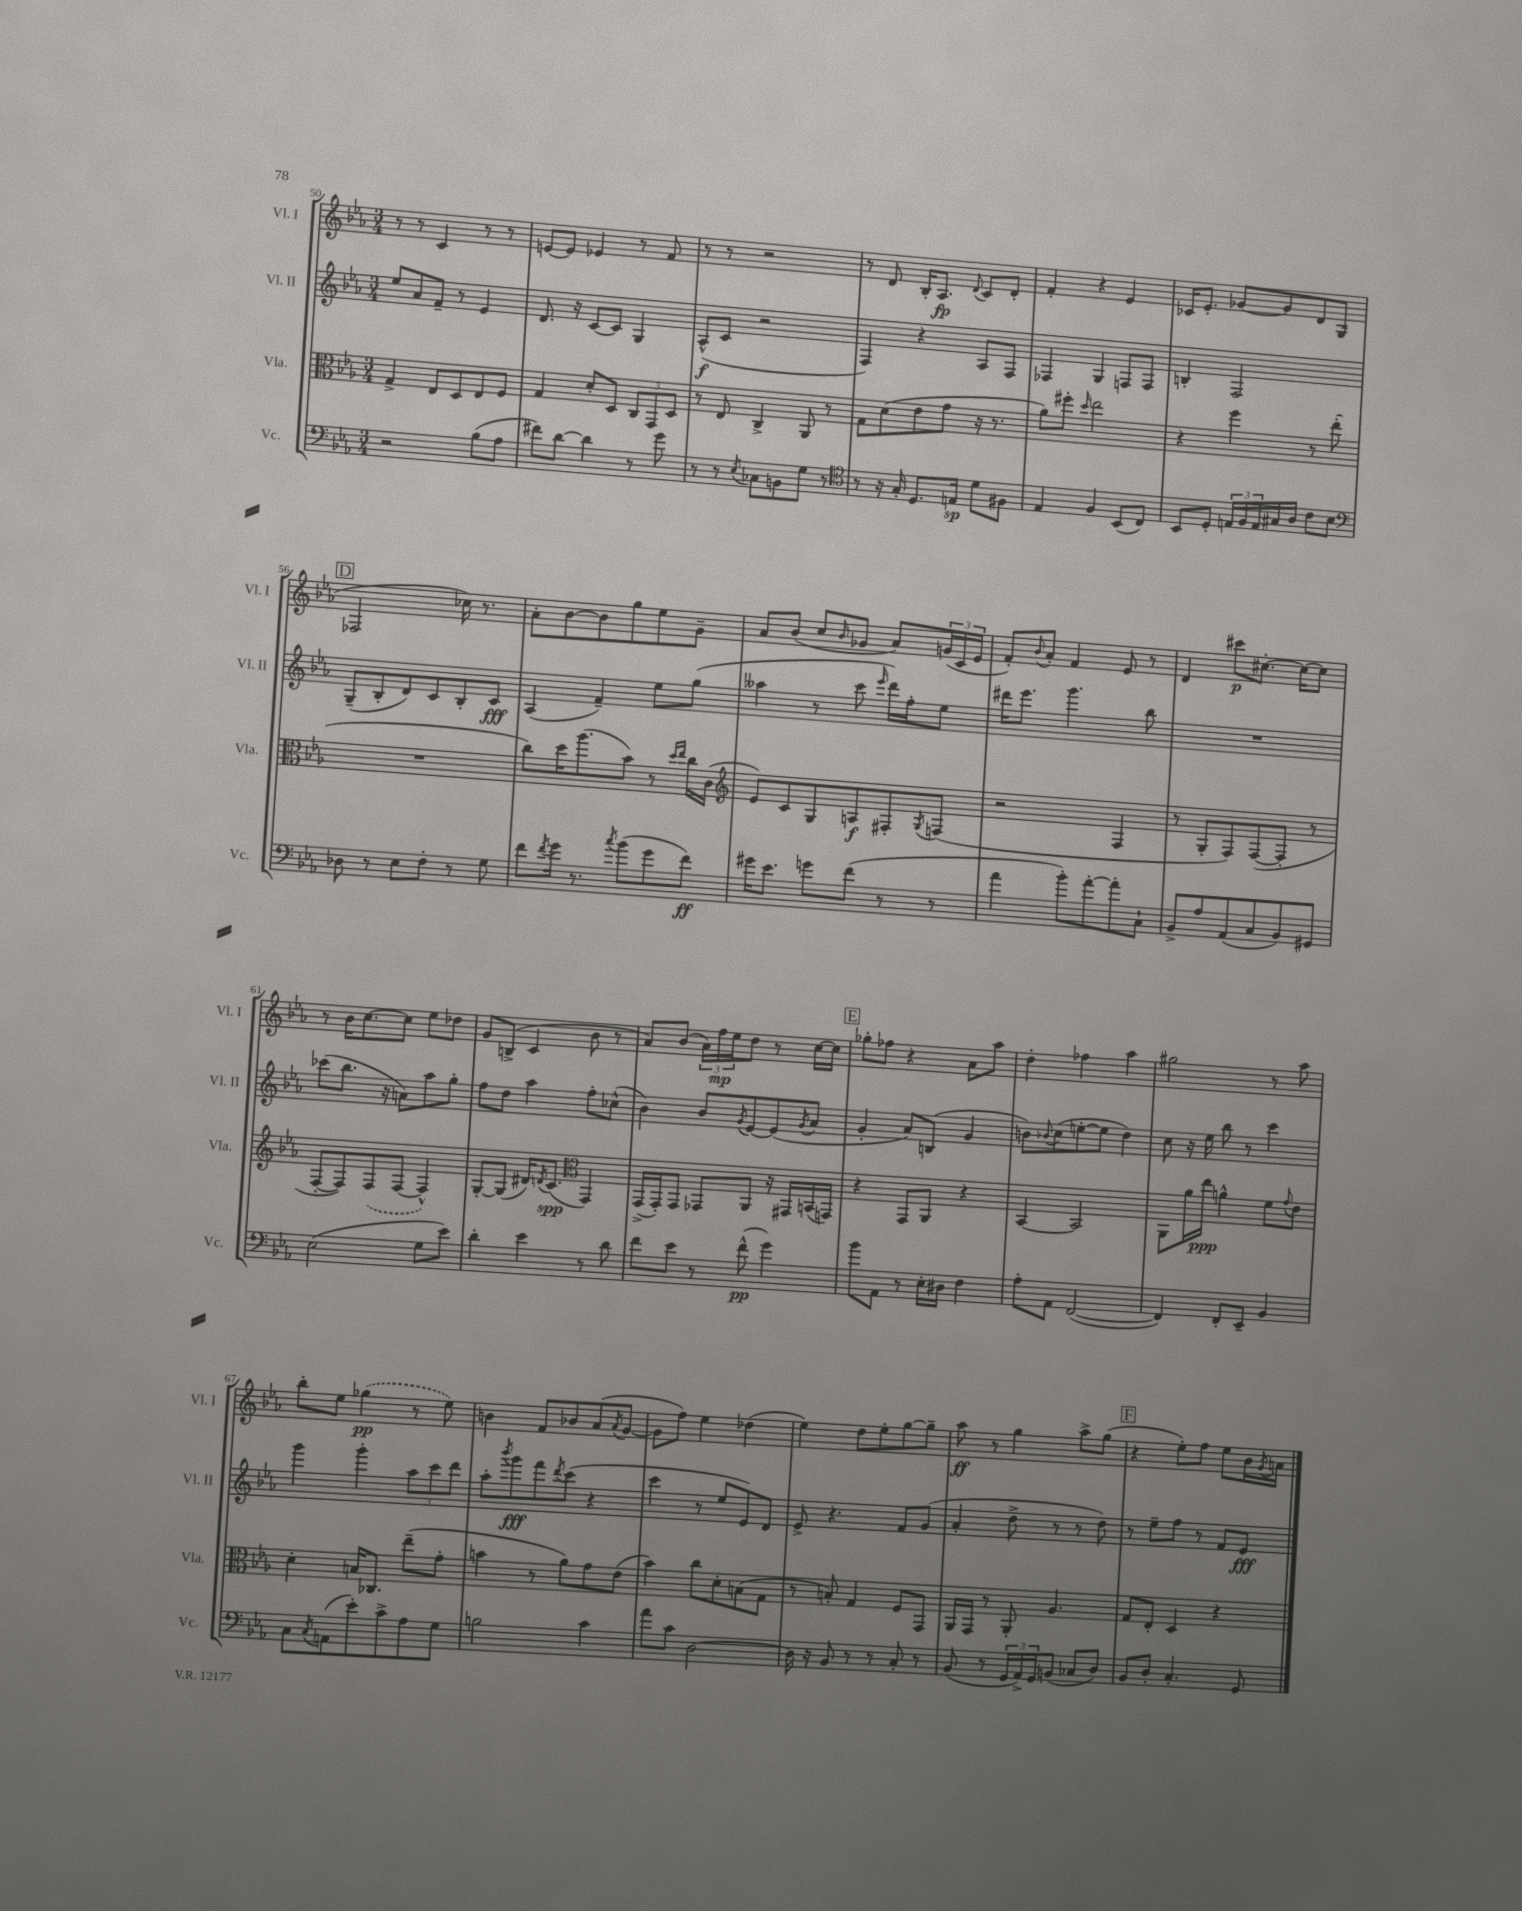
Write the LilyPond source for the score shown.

<<
\new StaffGroup <<
\new Staff = "s0" \with { instrumentName = "Vl. I" shortInstrumentName = "Vl. I" } {
    \clef treble \key ees \major \numericTimeSignature \time 3/4
    r8 r8 c'4 r8 r8 |
    e'8~ e'8 ees'4 r8 f'8 |
    r8 r8 r2 |
    r8 d'8 bes16-. aes8.\fp \appoggiatura { d'8 } c'8 d'8-. |
    f'4-. r4 ees'4 |
    ces'16 ees'8.-. ges'8~ ges'8 d'8 g8( |
    \mark \markup { \box "D" } fes2 ces''16) r8. |
    aes'8-. bes'8~ bes'8 g''8 ees''8 g'8-- |
    aes'8 bes'8( c''8 \grace { bes'16 } ges'8 aes'8) \tuplet 3/2 { g'16( c'16 ees'16 } |
    f'8-.) \appoggiatura { bes'8 } aes'8-. f'4 ees'8 r8 |
    d'4 cis'''8\p cis''8.~-. cis''16~ cis''8 |
    r8 bes'16 c''8.~ c''8 ees''8 des''8 |
    g'8 b8->( c'4 bes'8 r8 |
    aes'8) bes'8( \tuplet 3/2 { aes'16) f''16\mp ees''16 } d''8 r8 c''16~ c''16 |
    \mark \markup { \box "E" } ges''8-. fes''8 r4 aes'8 aes''8 |
    d''4-. fes''4 aes''4 |
    gis''2 r8 aes''8 |
    bes''8-. ees''8 \once \slurDashed ges''4\pp( r8 ees''8) |
    b'4 f'8 bes'8 aes'8( \acciaccatura { aes'8 } g'8~ |
    g'8 f''8) ees''4 des''4( |
    ees''4) d''8 ees''8-. g''8~ g''8-- |
    aes''8\ff r8 g''4 aes''8-> g''8( |
    \mark \markup { \box "F" } r4 ees''8-.) f''8 ees''8 bes'16 \acciaccatura { g'8 } a'16 \bar "|." |
}
\new Staff = "s1" \with { instrumentName = "Vl. II" shortInstrumentName = "Vl. II" } {
    \clef treble \key ees \major \numericTimeSignature \time 3/4
    ees''8 aes'8 f'8-- r8 ees'4 |
    d'8. r16 c'8~ c'8 g4 |
    aes8-^\f( c'8 r2 |
    f4) r4 aes8 f8 |
    fes4 g4 f8 f8 |
    b4-. f2 |
    \mark \markup { \box "D" } g8--( bes8-. d'8) c'8 bes8-. c'8\fff |
    aes4( f'4--) ees''8 g''8( |
    aeses''4 r8 c'''8 \grace { ees'''16 } d'''16) f''16-. ees''8 |
    dis'''16 ees'''8. g'''4. bes''8 |
    R2. |
    ces'''8( bes''8. r16 a'8) aes''8 g''8-. |
    f''8 d''8 aes''4 f''8-. ces''8-^( |
    bes'4) bes'8 \acciaccatura { g'8 } ees'8~ ees'8( \acciaccatura { g'8 } aes'8 |
    \mark \markup { \box "E" } g'4-. aes'8) b8( g'4 |
    b'8) \appoggiatura { bes'8 } c''8( e''8~-. e''8 d''4) |
    c''8 r16 ees''16 bes''8 r8 c'''4 |
    g'''4 g'''4-. \tuplet 3/2 { aes''8 c'''8 d'''8 } |
    aes''8-. \acciaccatura { bes'''8 } g'''8\fff f'''8 \acciaccatura { d'''8 } c'''8( r4 |
    c'''4 r8 ees''8 ees'8) d'8 |
    ees'8-> r4. f'8 g'8( |
    aes'4-. d''8-> r8 r8 d''8) |
    \mark \markup { \box "F" } r8 ees''8-- f''8 r8 f'8 ees'8\fff \bar "|." |
}
\new Staff = "s2" \with { instrumentName = "Vla." shortInstrumentName = "Vla." } {
    \clef alto \key ees \major \numericTimeSignature \time 3/4
    g4-> ees8 d8 ees8 f8 |
    g4 d'8-. d8 \tuplet 3/2 { c8 g,8 d8 } |
    r8 ees8 c4-> aes,8 r8 |
    g8 d'8( ees'8 g'8 r16 r8. |
    aes'8) fis''8-. \grace { d''16 } ees''2 |
    r4 f''4 r8 ees''8-.( |
    \mark \markup { \box "D" } R2. |
    c''8) d''16 aes''8.( bes'8) r8 \grace { d''16 ees''16 } c''16 c'16( |
    \clef treble ees'8) c'8 g8 a8\f fis8-. \acciaccatura { g8 } f8( |
    r2 f4 |
    r8 g8-. f8) f8~( f8-. r8 |
    f8~-. f8) \once \slurDashed f8( f8~ f4-^) |
    g8~-. g8( dis'16) \acciaccatura { d'8 } c'8.\spp( \clef alto g,4) |
    g,16->( g,16-.) g,8 ges,8 aes,8 r16 gis,16 b,16( g,16) |
    \mark \markup { \box "E" } r4 g,8 aes,8 r4 |
    bes,4~ bes,2 |
    aes,8 aes'16 ees''16\ppp a'4-^ f'8 \appoggiatura { g'8 } ees'8 |
    d'4-. b16 ces8. ees''8--( g'8-. |
    b'4 r8 aes'8) g'8 ees'8( |
    bes'4) c''8 d'8-. b8( g8 |
    r8 b8-.) g4 f8 g,8 |
    aes,16 g,16 r8 aes,8-. aes4. |
    \mark \markup { \box "F" } g8 ees8-. d4 r4 \bar "|." |
}
\new Staff = "s3" \with { instrumentName = "Vc." shortInstrumentName = "Vc." } {
    \clef bass \key ees \major \numericTimeSignature \time 3/4
    r2 bes8( aes8 |
    fis'8) d'8~ d'4 r8 g'8 |
    r8 r8 \acciaccatura { ees8 } ces8 b,8 g8 r8 |
    \clef tenor r8 r16 g16-. d8. e16\sp d'8 fis8 |
    ees4 f4 bes,8( c8) |
    bes,8 d8-. \tuplet 3/2 { e16 f16 e16 } gis16 aes16 c'8 bes8 |
    \mark \markup { \box "D" } \clef bass des8 r8 ees8 f8-. r8 g8 |
    f'8 \acciaccatura { f'8 } g'16 r8. \acciaccatura { c''8 } bes'8( g'8 f'8\ff) |
    gis'16 ees'8. g'8 f'8( r8 r8 |
    aes'4 bes'8-.) aes'8~-. aes'8-. c8-! |
    bes,8-> aes8 aes,8( c8 bes,8) gis,8 |
    ees2( g8 ees'8) |
    d'4-. ees'4 r8 d'8 |
    f'8 ees'8 r8 f'8-^\pp( g'4) |
    \mark \markup { \box "E" } bes'8 aes,8 r8 ees16-. dis16 f4 |
    aes8-. aes,8 f,2~( |
    f,4) f,8-. ees,8-- bes,4 |
    c8 \acciaccatura { c8 } a,8( ees'8-.) c'8-> aes8 g8 |
    b2 c'4 |
    aes'8 c'8 d2~ |
    d16 r16 bes,8 r8 r8 c8-. r8 |
    bes,8( r8 \tuplet 3/2 { g,16 aes,16->) g,16 } b,8( ces8 d8) |
    \mark \markup { \box "F" } bes,8 d8-. c4.-. g,8 \bar "|." |
}
>>
>>
\layout { \context { \Score currentBarNumber = #50 } }
